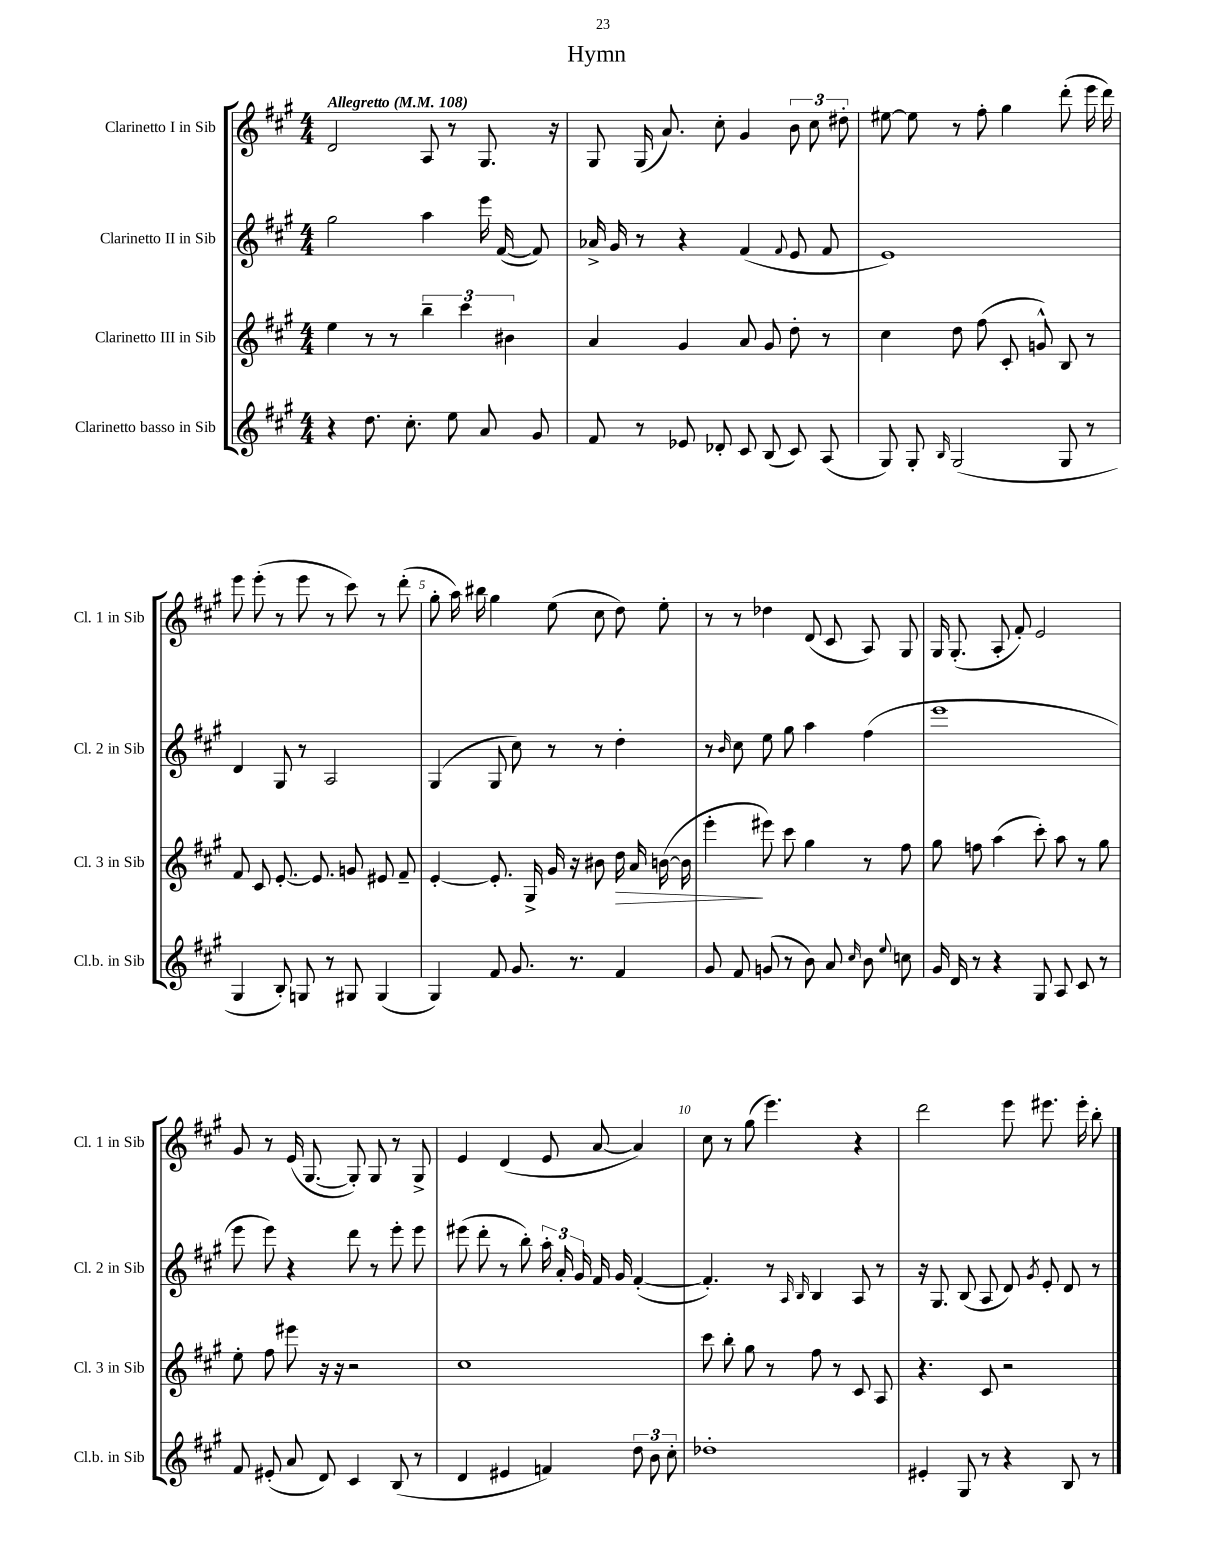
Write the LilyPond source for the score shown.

\header { title = "Hymn" }
<<
\new StaffGroup <<
\new Staff = "s0" \with { instrumentName = "Clarinetto I in Sib" shortInstrumentName = "Cl. 1 in Sib" } {
    \clef treble \key a \major \numericTimeSignature \time 4/4 \tempo "Allegretto" 4 = 108
    \autoBeamOff d'2 a8 r8 gis8. r16 |
    gis8 gis16( a'8.) cis''8-. gis'4 \tuplet 3/2 { b'8 cis''8 dis''8-. } |
    eis''8~ eis''8 r8 fis''8-. gis''4 d'''8-.( e'''16 d'''16) |
    e'''8 e'''8-.( r8 e'''8 r8 cis'''8) r8 d'''8-.( |
    gis''8-. a''16) bis''16 gis''4 e''8( cis''8 d''8) e''8-. |
    r8 r8 des''4 d'8( cis'8 a8) gis8 |
    gis16 gis8.-.( a8-. fis'8-.) e'2 |
    gis'8 r8 e'16( gis8.~ gis8-.) gis8 r8 gis8-> |
    e'4 d'4( e'8 a'8~ a'4) |
    cis''8 r8 gis''8( e'''4.) r4 |
    d'''2 e'''8 eis'''8. eis'''16-. b''8-. \bar "|." |
}
\new Staff = "s1" \with { instrumentName = "Clarinetto II in Sib" shortInstrumentName = "Cl. 2 in Sib" } {
    \clef treble \key a \major \numericTimeSignature \time 4/4
    \autoBeamOff gis''2 a''4 e'''16 fis'16~( fis'8) |
    aes'16-> gis'16 r8 r4 fis'4( \appoggiatura { fis'8 } e'8 fis'8 |
    e'1) |
    d'4 gis8 r8 a2 |
    gis4( gis8 cis''8) r8 r8 d''4-. |
    r8 \grace { b'16 } cis''8 e''8 gis''8 a''4 fis''4( |
    e'''1 |
    e'''8 e'''8) r4 d'''8 r8 e'''8-. e'''8 |
    eis'''8( d'''8-. r8 b''8-.) \tuplet 3/2 { a''16-. a'16-. gis'16 } fis'16 gis'16 fis'4~-.( |
    fis'4.-.) r8 \grace { a16 b16 } b4 a8 r8 |
    r16 gis8. b8( a8 d'8) \acciaccatura { gis'8 } e'8-. d'8 r8 \bar "|." |
}
\new Staff = "s2" \with { instrumentName = "Clarinetto III in Sib" shortInstrumentName = "Cl. 3 in Sib" } {
    \clef treble \key a \major \numericTimeSignature \time 4/4
    \autoBeamOff e''4 r8 r8 \tuplet 3/2 { b''4-- cis'''4 bis'4 } |
    a'4 gis'4 a'8 gis'8 d''8-. r8 |
    cis''4 d''8 fis''8( cis'8-. g'8-^) b8 r8 |
    fis'8 cis'8 e'8.~-. e'8. g'8 eis'8 fis'8-- |
    e'4~-. e'8.-. gis16-> gis'16 r16 bis'8 d''16\> a'16 b'16~( b'16 |
    e'''4-.\! eis'''8) cis'''8 gis''4 r8 fis''8 |
    gis''8 f''8 a''4( cis'''8-.) a''8 r8 gis''8 |
    e''8-. fis''8 eis'''8 r16 r16 r2 |
    cis''1 |
    cis'''8 b''8-. gis''8 r8 fis''8 r8 cis'8 a8 |
    r4. cis'8 r2 \bar "|." |
}
\new Staff = "s3" \with { instrumentName = "Clarinetto basso in Sib" shortInstrumentName = "Cl.b. in Sib" } {
    \clef treble \key a \major \numericTimeSignature \time 4/4
    \autoBeamOff r4 d''8. cis''8.-. e''8 a'8 gis'8 |
    fis'8 r8 ees'8 des'8-. cis'8 b8( cis'8) a8( |
    gis8) gis8-. \grace { b16 } gis2( gis8 r8 |
    gis4 b8-.) g8 r8 gis8 gis4( |
    gis4) fis'8 gis'8. r8. fis'4 |
    gis'8 fis'8 g'8( r8 b'8) a'8 \grace { cis''16 } b'8 \appoggiatura { e''8 } c''8 |
    gis'16 d'16 r8 r4 gis8 a8 cis'8 r8 |
    fis'8 eis'8-.( a'8 d'8) cis'4 b8( r8 |
    d'4 eis'4 f'4) \tuplet 3/2 { d''8 b'8 cis''8-. } |
    des''1-. |
    eis'4-. gis8 r8 r4 b8 r8 \bar "|." |
}
>>
>>
\layout { \context { \Score \override BarNumber.break-visibility = ##(#f #t #t) barNumberVisibility = #(every-nth-bar-number-visible 5) } }
